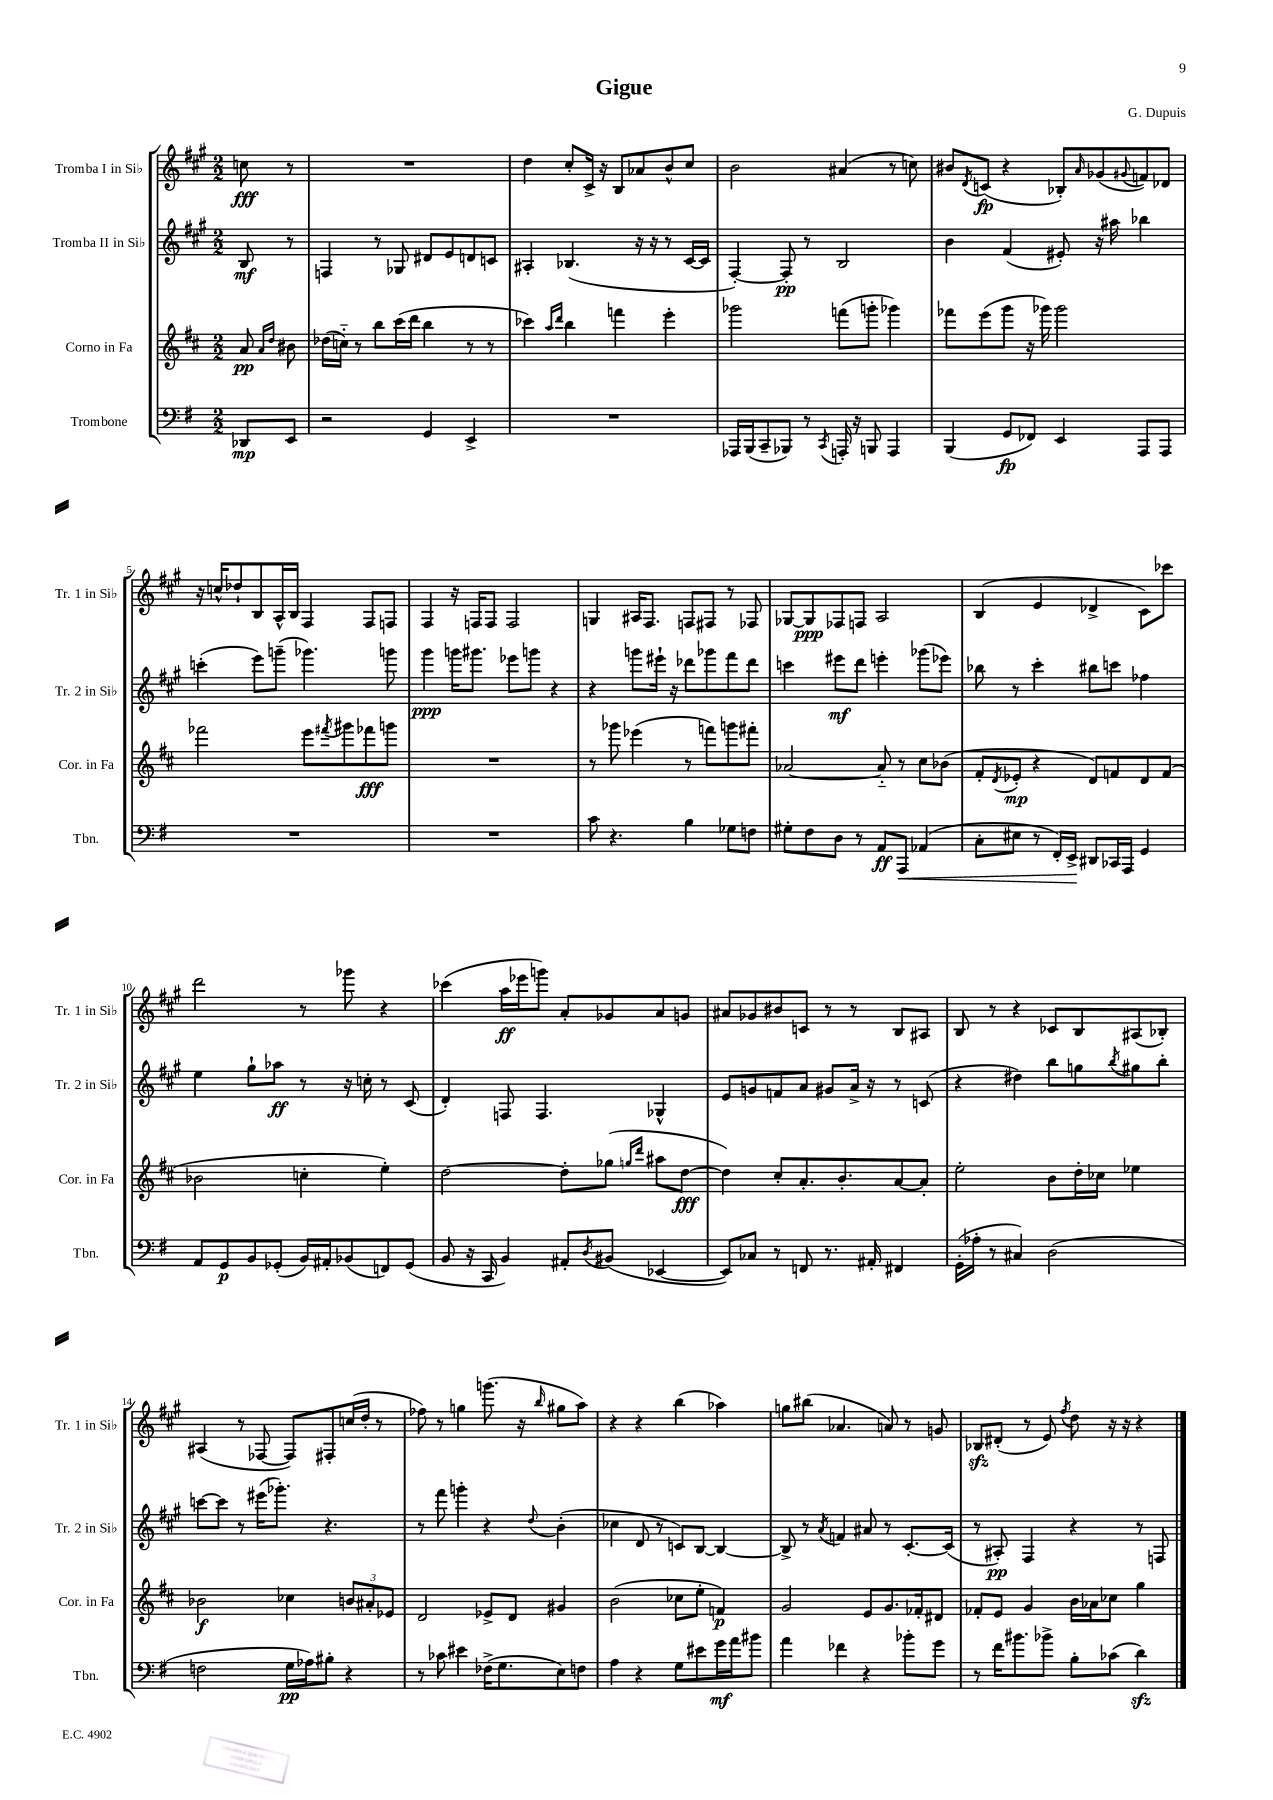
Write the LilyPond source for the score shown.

\header { title = "Gigue" composer = "G. Dupuis" }
<<
\new StaffGroup <<
\new Staff = "s0" \with { instrumentName = "Tromba I in Sib" shortInstrumentName = "Tr. 1 in Sib" } {
    \clef treble \key a \major \numericTimeSignature \time 2/2 \partial 4
    c''8\fff r8 |
    R1 |
    d''4 cis''8-. cis'16-> r16 b8 aes'8 b'8-^ cis''8 |
    b'2 ais'4( r8 c''8) |
    bis'8 \acciaccatura { d'8 } c'8\fp( r4 bes8-.) \grace { a'16 } ges'8( \appoggiatura { gis'8 } f'8) des'8 |
    r16 c''16-^ des''8-! b8 a16-^ b16 fis4 fis8 f8 |
    fis4 r16 f16 f8 f2 |
    g4 ais16 fis8. f8 fis8 r8 fes8 |
    ges8~ ges8\ppp fes8 f8 a2 |
    b4( e'4 des'4-> cis'8) ces'''8 |
    d'''2 r8 ges'''8 r4 |
    ces'''4( a''16\ff ees'''16 g'''8) a'8-. ges'8 a'8 g'8 |
    ais'8 ges'8 bis'8 c'8 r8 r8 b8 ais8 |
    b8 r8 r4 ces'8 b8 ais8( bes8-.) |
    ais4( r8 fes8~ fes8) fis8-. c''16( d''16-. r8 |
    fes''8) r8 g''4 g'''8.( r16 \grace { b''16 } gis''8 a''8) |
    r4 r4 b''4( aes''4) |
    g''8 bis''8( aes'4. a'8) r8 g'8 |
    bes8\sfz dis'8-.( r8 e'8) \acciaccatura { fis''8 } d''8 r16 r16 r4 \bar "|." |
}
\new Staff = "s1" \with { instrumentName = "Tromba II in Sib" shortInstrumentName = "Tr. 2 in Sib" } {
    \clef treble \key a \major \numericTimeSignature \time 2/2 \partial 4
    b8\mf r8 |
    f4 r8 ges8 dis'8 e'8 d'8 c'8 |
    ais4-. bes4.( r16 r16 r8 cis'16~ cis'16 |
    fis4~-.) fis8-.\pp r8 b2 |
    b'4 fis'4( eis'8-.) r16 ais''16 bes''4 |
    c'''4-.( e'''8) g'''8--( ges'''4.) g'''8 |
    gis'''4\ppp g'''16 gis'''8. ees'''8 g'''8 r4 |
    r4 g'''8 eis'''16-! r16 des'''8 ges'''8 fis'''8 des'''8 |
    c'''4 eis'''8\mf d'''8 e'''4-. ges'''8( ees'''8) |
    bes''8 r8 cis'''4-. bis''8 c'''8 fes''4 |
    e''4 gis''8-! aes''8\ff r8 r16 c''16-. r8 cis'8( |
    d'4-.) f8 f4. ges4-^ |
    e'8 g'8 f'8 a'8 gis'8 a'16-> r16 r8 c'8( |
    r4 dis''4) b''8 g''8 \acciaccatura { b''8 } gis''8 b''8-. |
    c'''8~ c'''8 r8 eis'''16( ges'''8.-.) r4. |
    r8 fis'''8 g'''4-. r4 \appoggiatura { d''8 } b'4-.( |
    ces''4 d'8 r8 c'8) b8~ b4~ |
    b8-> r8 \acciaccatura { a'8 } f'4 ais'8 r8 cis'8.~-. cis'16( |
    r8 ais8-.\pp) fis4 r4 r8 f8 \bar "|." |
}
\new Staff = "s2" \with { instrumentName = "Corno in Fa" shortInstrumentName = "Cor. in Fa" } {
    \clef treble \key d \major \numericTimeSignature \time 2/2 \partial 4
    a'8\pp \grace { a'16 d''16 } bis'8 |
    des''16( c''16-_) r8 b''8 cis'''16( d'''16 b''4 r8 r8 |
    ces'''4) \grace { a''16 d'''16 } b''4 f'''4 e'''4-. |
    ges'''2 f'''8( g'''8-. ges'''4) |
    fes'''8 e'''8( g'''8 r16 ges'''16) ges'''2 |
    fes'''2 e'''8 \acciaccatura { fis'''8 } gis'''8 fes'''8\fff g'''8 |
    R1 |
    r8 ges'''8 ees'''4( r8 f'''8) g'''8 fis'''8-. |
    aes'2~ aes'8-_ r8 cis''8 bes'8( |
    fis'8-. \acciaccatura { d'8 } ees'8-.\mp r4 d'8) f'8 d'8 f'8( |
    bes'2 c''4-. e''4-.) |
    d''2~ d''8-. ges''8( \grace { g''16 d'''16 } ais''8 d''8~\fff |
    d''4) cis''8-. a'8.-. b'8.-. a'8~ a'8-. |
    e''2-. b'8 d''16-. ces''16 ees''4 |
    bes'2\f ces''4 \tuplet 3/2 { b'8 ais'8-. ees'8 } |
    d'2 ees'8-> d'8 gis'4 |
    b'2( ces''8 e''8-. f'4\p) |
    g'2 e'8 g'8. fes'16-. dis'8 |
    fes'8-. e'8 g'4 b'16 aes'16 ces''8 g''4 \bar "|." |
}
\new Staff = "s3" \with { instrumentName = "Trombone" shortInstrumentName = "Tbn." } {
    \clef bass \key g \major \numericTimeSignature \time 2/2 \partial 4
    des,8\mp e,8 |
    r2 g,4 e,4-> |
    R1 |
    aes,,16 b,,16( c,8-- bes,,8) r8 \acciaccatura { c,8 } a,,16-. r16 b,,8 a,,4 |
    b,,4( g,8\fp fes,8) e,4 a,,8 a,,8 |
    R1 |
    R1 |
    c'8 r4. b4 ges8 f8 |
    gis8-. fis8 d8 r8 a,8\ff a,,8\< aes,4( |
    c8-. eis8 r8 fis,16-.) e,16->\! dis,8 ces,16 a,,16 g,4 |
    a,8 g,8\p b,8 ges,8-.( b,16) ais,16-. bes,8( f,8) ges,8( |
    b,8 r16 c,16 b,4) ais,8-. \acciaccatura { d8 } bis,8( ees,4~ |
    ees,8) ces8 r8 f,8 r8. ais,16-. fis,4 |
    g,16-.( aes16-. r8 cis4) d2( |
    f2 g16\pp aes16) bis8-. r4 |
    r8 ces'8 eis'4 fes16->( g8. e8) f8 |
    a4 r4 g8 eis'8 g'16\mf a'16 bis'8 |
    a'4 fes'4 r4 bes'8-. g'8 |
    r8 fis'16 bis'8. bes'8-> b8-. ces'8( d'4\sfz) \bar "|." |
}
>>
>>
